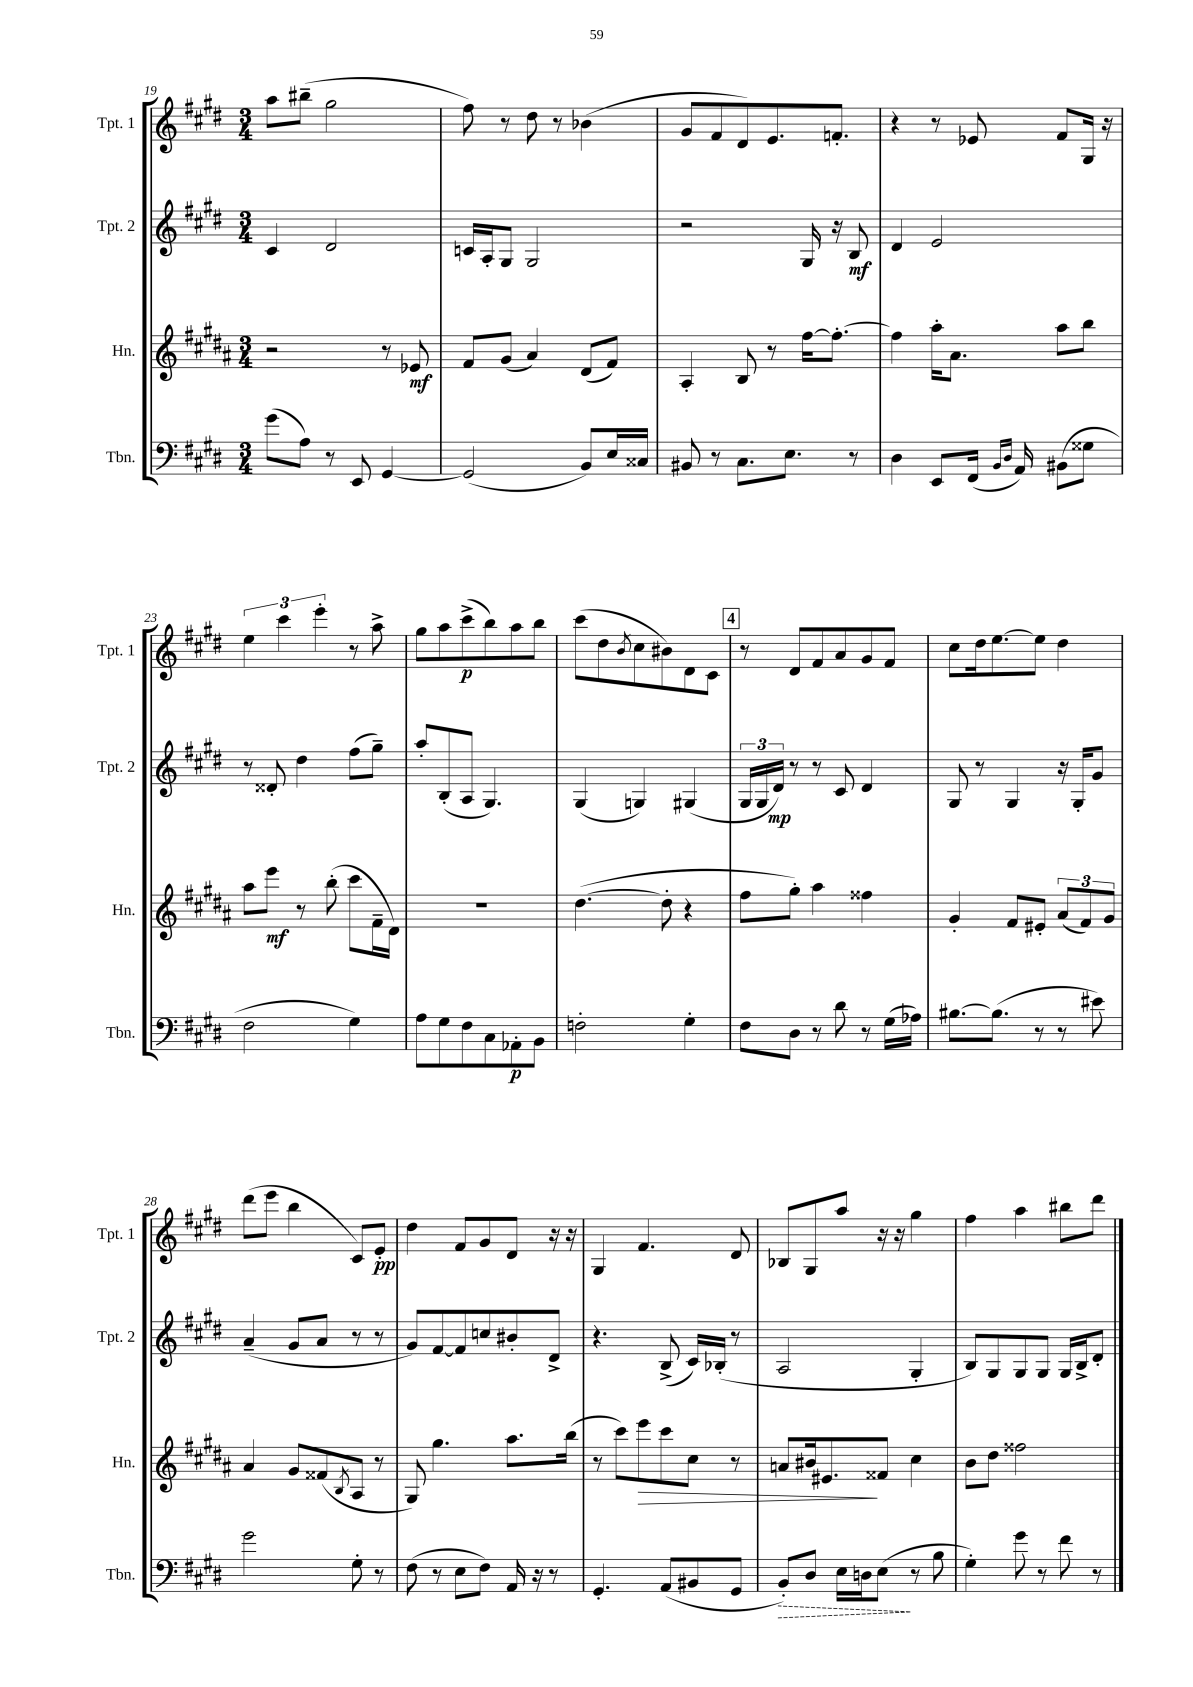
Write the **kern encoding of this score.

**kern	**kern	**kern	**kern
*staff4	*staff3	*staff2	*staff1
*clefF4	*clefG2	*clefG2	*clefG2
*k[f#c#g#d#]	*k[f#c#g#d#a#]	*k[f#c#g#d#]	*k[f#c#g#d#]
*M3/4	*M3/4	*M3/4	*M3/4
(8g#	2r	4c#	8aa
8A)	.	.	(8bb#~
8r	.	2d#	2gg#
8EE	.	.	.
[4GG#	8r	.	.
.	8e-	.	.
=	=	=	=
(2GG#]	8f#	16c	8ff#)
.	.	16A'	.
.	(8g#	8G#	8r
.	4a#)	2G#	8dd#
.	.	.	8r
8BB)	(8d#	.	(4b-
16E	8f#)	.	.
16C##	.	.	.
=	=	=	=
8BB#	4A#'	2r	8g#
8r	.	.	8f#
8.C#	8B	.	8d#)
.	8r	.	8.e
8.E	.	.	.
.	[16ff#	16G#	.
.	8.ff#'_	16r	8.f'
8r	.	8B	.
=	=	=	=
4D#	4ff#]	4d#	4r
8EE	16aa#'	2e	8r
.	8.a#	.	.
(16FF#	.	.	8e-
16qqBB	.	.	.
16qqD#	.	.	.
16AA)	.	.	.
(8BB#	8aa#	.	8f#
8G##	8bb	.	16G#
.	.	.	16r
=	=	=	=
2F#	8aa#	8r	6ee
.	8eee	8d##'	.
.	.	.	6ccc#
.	8r	4dd#	.
.	.	.	6eee'
.	(8bb'	.	.
4G#)	8ccc#	(8ff#	8r
.	16f#~	8gg#~)	8aa^
.	16d#)	.	.
=	=	=	=
8A	2.r	8aa'	8gg#
8G#	.	(8B'	8aa
8F#	.	8A	(8ccc#^
8C#	.	4.G#)	8bb)
8AA-'	.	.	8aa
8BB	.	.	8bb
=	=	=	=
2F'	([4.dd#	(4G#	(8ccc#
.	.	.	8dd#
.	.	.	8qb
.	.	4G)	8cc#
.	8dd#']	.	8b#)
4G#'	4r	(4G#	8d#
.	.	.	8c#
=	=	=	=
8F#	8ff#	24G#	8r
.	.	24G#	.
.	.	24d#)	.
8D#	8gg#')	8r	8d#
8r	4aa#	8r	8f#
8d#	.	8c#	8a
8r	4ff##	4d#	8g#
(16G#	.	.	8f#
16A-)	.	.	.
=	=	=	=
[8.B#	4g#'	8G#	8cc#
.	.	8r	16dd#
(8.B#]	.	.	[8.ee
.	8f#	4G#	.
8r	8e#'	.	8ee]
8r	(12a#	16r	4dd#
.	.	16G#'	.
.	12f#)	.	.
8e#)	.	8g#	.
.	12g#	.	.
=	=	=	=
2g#	4a#	(4a~	(8ddd#
.	.	.	8eee
.	8g#	8g#	4bb
.	(8f##	8a	.
.	8qB	.	.
8G#'	8A#	8r	8c#)
8r	8r	8r	8e'
=	=	=	=
(8F#	8G#)	8g#)	4dd#
8r	4.gg#	[8f#	.
8E	.	8f#]	8f#
8F#)	.	8cc	8g#
16AA	8.aa#	8b#'	8d#
16r	.	.	.
8r	.	8d#^	16r
.	(16bb	.	16r
=	=	=	=
4.GG#'	8r	4.r	4G#
.	8ccc#)	.	.
.	8eee	.	4.f#
(8AA	8ccc#	(8B^	.
8BB#	8cc#	16c#)	.
.	.	(16B-'	.
8GG#	8r	8r	8d#
=	=	=	=
8BB')	8a	2A	8B-
8D#	16b#	.	8G#
.	8.e#	.	.
16E	.	.	8aa
16D	.	.	.
(8E	8f##	.	16r
.	.	.	16r
8r	4cc#	4G#'	4gg#
8B	.	.	.
=	=	=	=
4G#')	8b	8B)	4ff#
.	8dd#	8G#	.
8g#	2ff##	8G#	4aa
8r	.	8G#	.
8f#	.	16G#	8bb#
.	.	16B^	.
8r	.	8d#'	8ddd#
==	==	==	==
*-	*-	*-	*-
